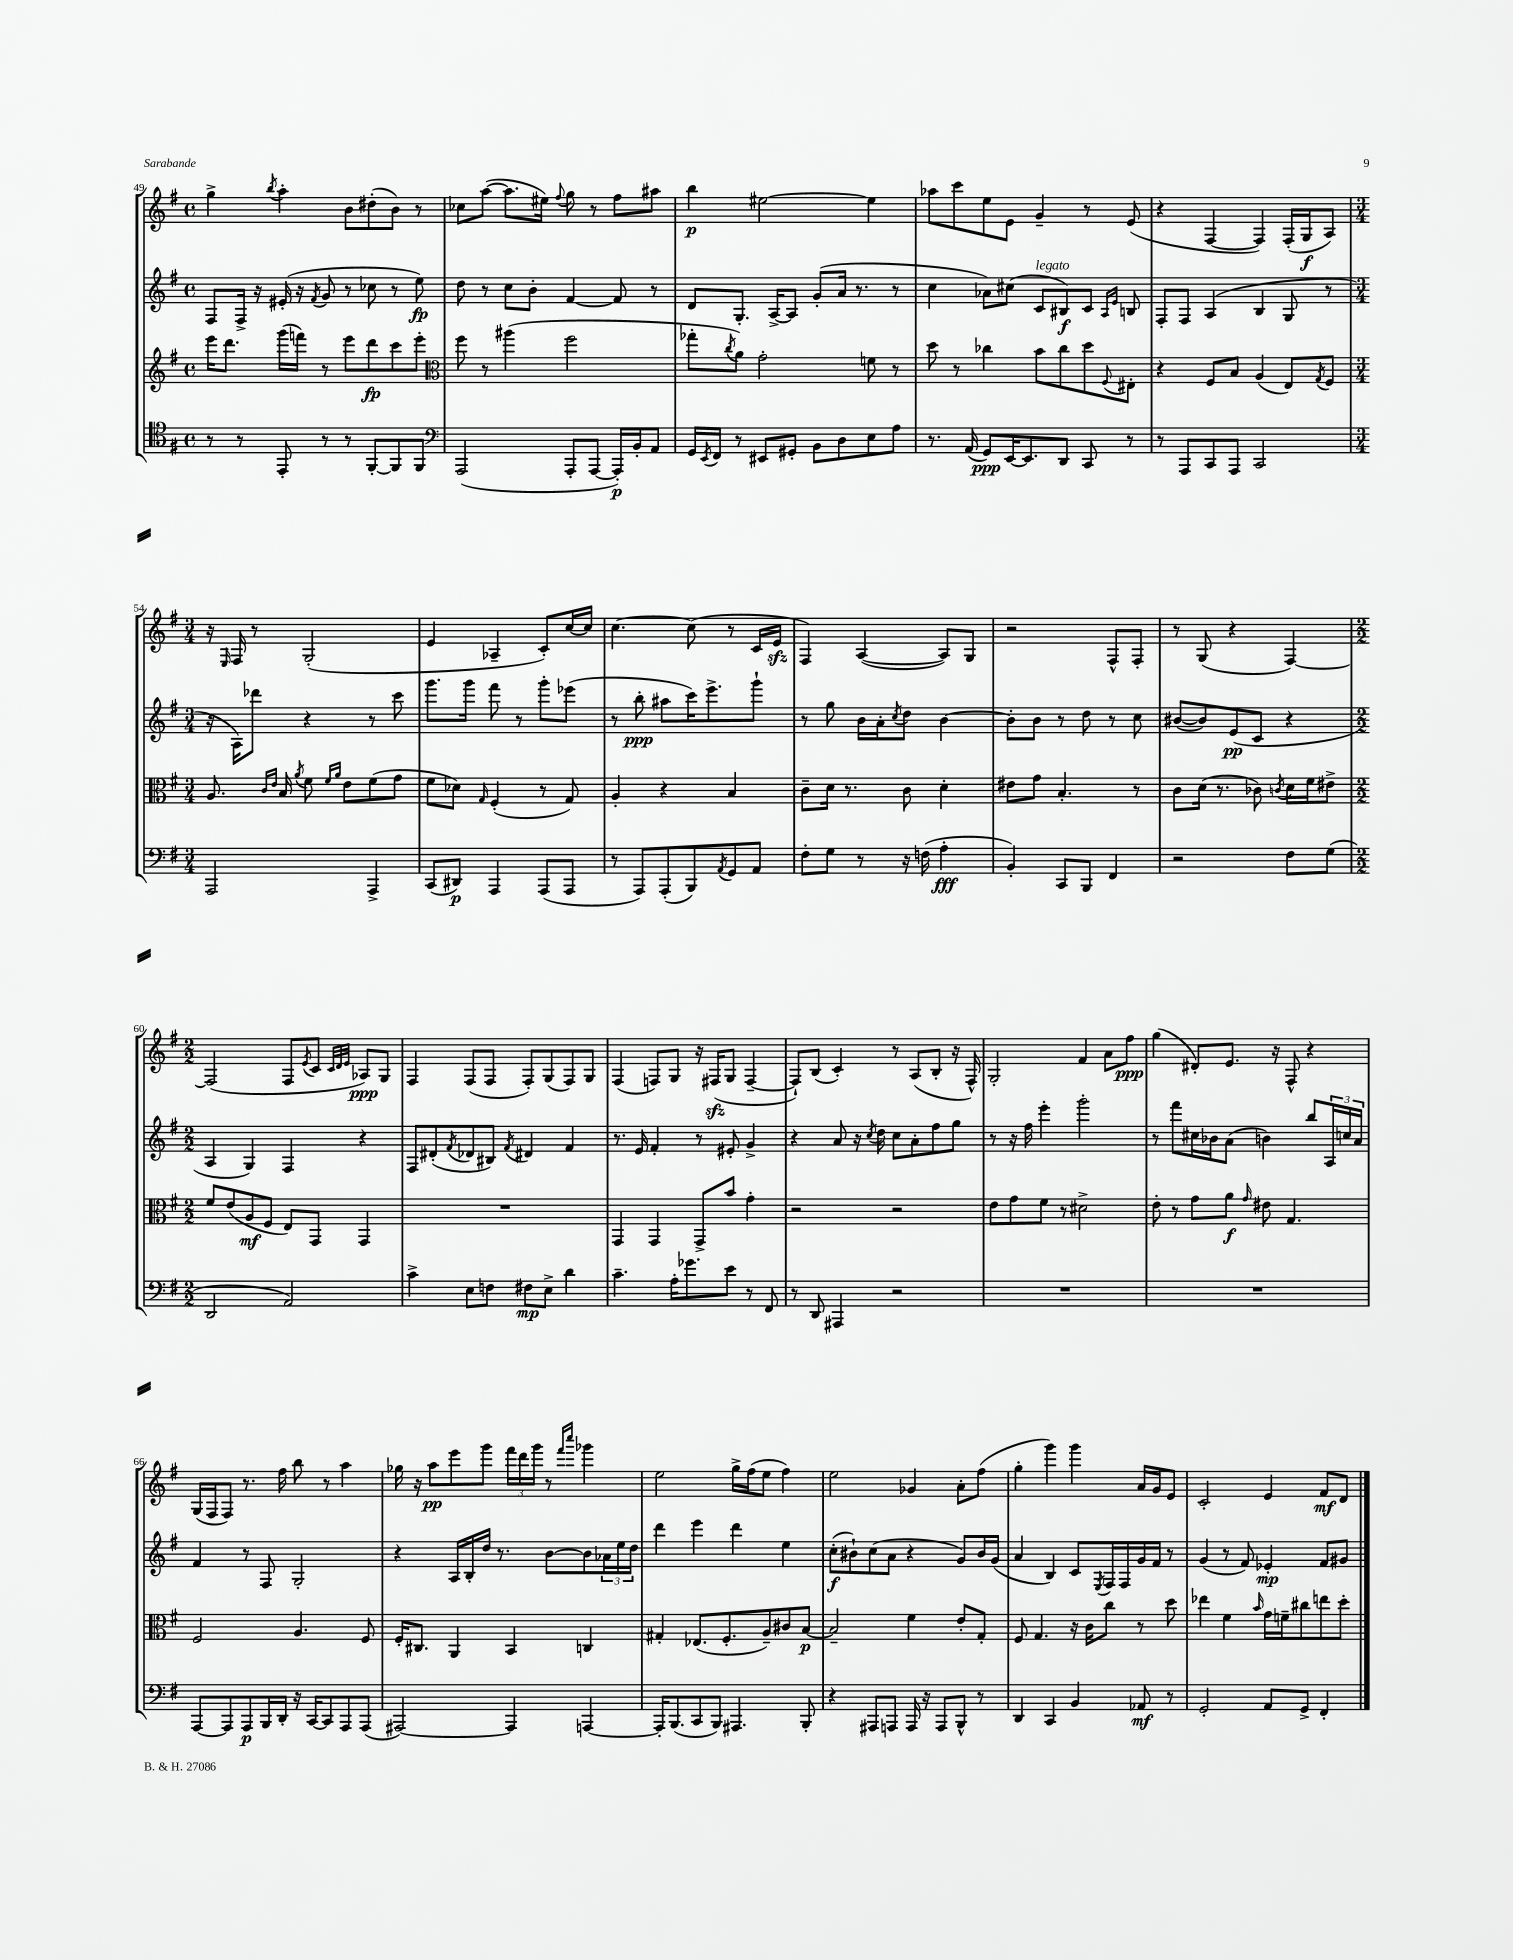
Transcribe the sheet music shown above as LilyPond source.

<<
\new StaffGroup <<
\new Staff = "s0" {
    \clef treble \key g \major \defaultTimeSignature \time 4/4
    g''4-> \acciaccatura { b''8 } a''4-. b'8 dis''8-.( b'8) r8 |
    ces''8 a''8~( a''8. eis''16) \appoggiatura { fis''8 } g''8 r8 fis''8 ais''8 |
    b''4\p eis''2~ eis''4 |
    aes''8 c'''8 e''8 e'8 g'4-- r8 e'8( |
    r4 fis4~ fis4) fis16-.( g16\f a8) |
    \numericTimeSignature \time 3/4 r16 \grace { e16 } fis16 r8 g2-.( |
    e'4 aes4-- c'8-.) c''16~ c''16 |
    c''4.~ c''8( r8 c'16 e'16\sfz |
    fis4) a4~( a8) g8 |
    r2 fis8-^ fis8-. |
    r8 g8( r4 fis4~) |
    \numericTimeSignature \time 2/2 fis2( fis8 \acciaccatura { e'8 } c'8 \grace { c'32 d'32 e'32 } aes8\ppp) g8 |
    fis4 fis8( fis8 fis8-.) g8( fis8) g8 |
    fis4( f8) g8 r16 fis16\sfz( g8 fis4~-- |
    fis8-!) b8( c'4-.) r8 a8( b8-. r16 fis16-^) |
    g2-. fis'4 a'8 fis''8\ppp |
    g''4( dis'8-.) e'8. r16 fis8-^ r4 |
    g16( fis16 fis8) r8. fis''16 b''8 r8 a''4 |
    ges''16 r16 a''8\pp e'''8 g'''8 \tuplet 3/2 { fis'''16 d'''16 g'''16 } r8 \grace { fis'''16 c''''16 } ges'''4 |
    e''2 g''16-> fis''16( e''8 fis''4) |
    e''2 ges'4 a'8-. fis''8( |
    g''4-. g'''4) g'''4 a'16 g'16 e'8 |
    c'2-. e'4 fis'8\mf d'8 \bar "|." |
}
\new Staff = "s1" {
    \clef treble \key g \major \defaultTimeSignature \time 4/4
    fis8 fis16-> r16 eis'16-.( r16 \acciaccatura { fis'8 } g'8 r8 ces''8 r8 e''8\fp) |
    d''8 r8 c''8 b'8-. fis'4~ fis'8 r8 |
    d'8 g8.-. a16~-> a8 g'8-.( a'16 r8. r8 |
    c''4 aes'8) cis''8( c'8^\markup { \italic "legato" } bis8\f) c'8 \grace { a16 e'16 } b8 |
    fis8-. fis8 a4( b4 g8 r8 |
    \numericTimeSignature \time 3/4 r16 a16) des'''8 r4 r8 c'''8 |
    g'''8. g'''16 fis'''8 r8 g'''8-. ees'''8( |
    r8 b''8-.\ppp ais''8 c'''16) e'''8.-> g'''8-! |
    r8 g''8 b'16 a'16-. \acciaccatura { c''8 } d''8 b'4~ |
    b'8-. b'8 r8 d''8 r8 c''8 |
    bis'8~( bis'8) e'8\pp( c'8 r4 |
    \numericTimeSignature \time 2/2 a4 g4) fis4 r4 |
    fis8 dis'8-.( \acciaccatura { fis'8 } des'8 bis8) \acciaccatura { fis'8 } dis'4 fis'4 |
    r8. e'16 fis'4-. r8 eis'8-. g'4-> |
    r4 a'8 r16 \acciaccatura { c''8 } d''16 c''8 a'8-. fis''8 g''8 |
    r8 r16 fis''16 e'''4-. g'''2-. |
    r8 fis'''8 cis''16 bes'16 a'8( b'4) b''8 \tuplet 3/2 { a16 c''16 a'16 } |
    fis'4 r8 fis8 g2-. |
    r4 a16 b16-. d''16 r8. b'8~ b'8 \tuplet 3/2 { aes'16 e''16 d''16 } |
    d'''4 e'''4 d'''4 e''4 |
    c''8-.\f( bis'8-!) c''8( a'8 r4 g'8) bis'16 g'16( |
    a'4 b4) c'8 \acciaccatura { e8 } fis16 fis16 g'16 fis'16 r8 |
    g'4( r8 fis'8) ees'4-.\mp fis'8 gis'8 \bar "|." |
}
\new Staff = "s2" {
    \clef treble \key g \major \defaultTimeSignature \time 4/4
    e'''16 d'''8. g'''16( f'''16) r8 e'''8 d'''8\fp c'''8 e'''8-. |
    \clef alto fis''8 r8 ais''4( fis''2 |
    ges''8-. \acciaccatura { c''8 } a'8) g'2-. f'8 r8 |
    d''8 r8 ces''4 b'8 ces''8 d''8 \appoggiatura { fis8 } eis8-. |
    r4 fis8 b8 a4( e8) \acciaccatura { g8 } fis8 |
    \numericTimeSignature \time 3/4 a8. \grace { c'16 e'16 } b16 \acciaccatura { a'8 } fis'8 \grace { fis'16 a'16 } e'8 fis'8( g'8 |
    fis'8 des'8) \grace { g16 } fis4-.( r8 g8) |
    a4-. r4 b4 |
    c'8-- d'16 r8. c'8 d'4-. |
    eis'8 g'8 b4.-. r8 |
    c'8 d'16( r8. ces'8) \acciaccatura { c'8 } d'16 fis'16 eis'8-> |
    \numericTimeSignature \time 2/2 fis'8 e'8( a8\mf fis8 e8) g,8 g,4 |
    R1 |
    g,4 g,4 g,8-> b'8 g'4-. |
    r2 r2 |
    e'8 g'8 fis'8 r8 dis'2-> |
    e'8-. r8 g'8 a'8\f \grace { g'16 } eis'8 g4. |
    fis2 a4. fis8 |
    fis16-. cis8. a,4 b,4 c4 |
    gis4-. ees8.( fis8.-. a8--) cis'8 b8~\p |
    b2-- fis'4 e'8-. g8-. |
    fis8 g4. r16 c'16 c''8 r8 d''8 |
    ees''4 fis'4 \grace { b'16 } g'16 f'16-- cis''8 e''8 d''8-. \bar "|." |
}
\new Staff = "s3" {
    \clef tenor \key g \major \defaultTimeSignature \time 4/4
    r8 r8 e,8-. r8 r8 fis,8~-. fis,8 fis,8 |
    \clef bass a,,2( a,,8-. a,,8~ a,,16-.\p) b,16-. a,8 |
    g,16 \acciaccatura { e,8 } fis,16 r8 eis,8 gis,8-. b,8 d8 e8 a8 |
    r8. a,16( g,8\ppp) e,16~ e,8. d,8 c,8 r8 |
    r8 a,,8 c,8 a,,8 c,2 |
    \numericTimeSignature \time 3/4 a,,2 a,,4-> |
    c,8( dis,8\p) a,,4 a,,8( a,,8 |
    r8 a,,8) a,,8-.( b,,8) \acciaccatura { a,8 } g,8 a,8 |
    fis8-. g8 r8 r16 f16( a4-.\fff |
    b,4-.) c,8 b,,8 fis,4 |
    r2 fis8 g8( |
    \numericTimeSignature \time 2/2 d,2 a,2) |
    c'4-> e8 f8 fis8\mp e8-> d'4 |
    c'4.-- a16-. ges'8. e'8 r8 fis,8 |
    r8 d,8 ais,,4 r2 |
    R1 |
    R1 |
    a,,8~ a,,8 a,,8\p b,,16 d,16-. r16 c,16~ c,8 a,,8 a,,8( |
    ais,,2~) ais,,4 a,,4~ |
    a,,16-. b,,8.( c,8 b,,8) ais,,4. b,,8-. |
    r4 ais,,8 a,,8 a,,16 r16 a,,8 b,,8-^ r8 |
    d,4 c,4 b,4 aes,8\mf r8 |
    g,2-. a,8 g,8-> fis,4-. \bar "|." |
}
>>
>>
\layout { \context { \Score currentBarNumber = #49 } }
